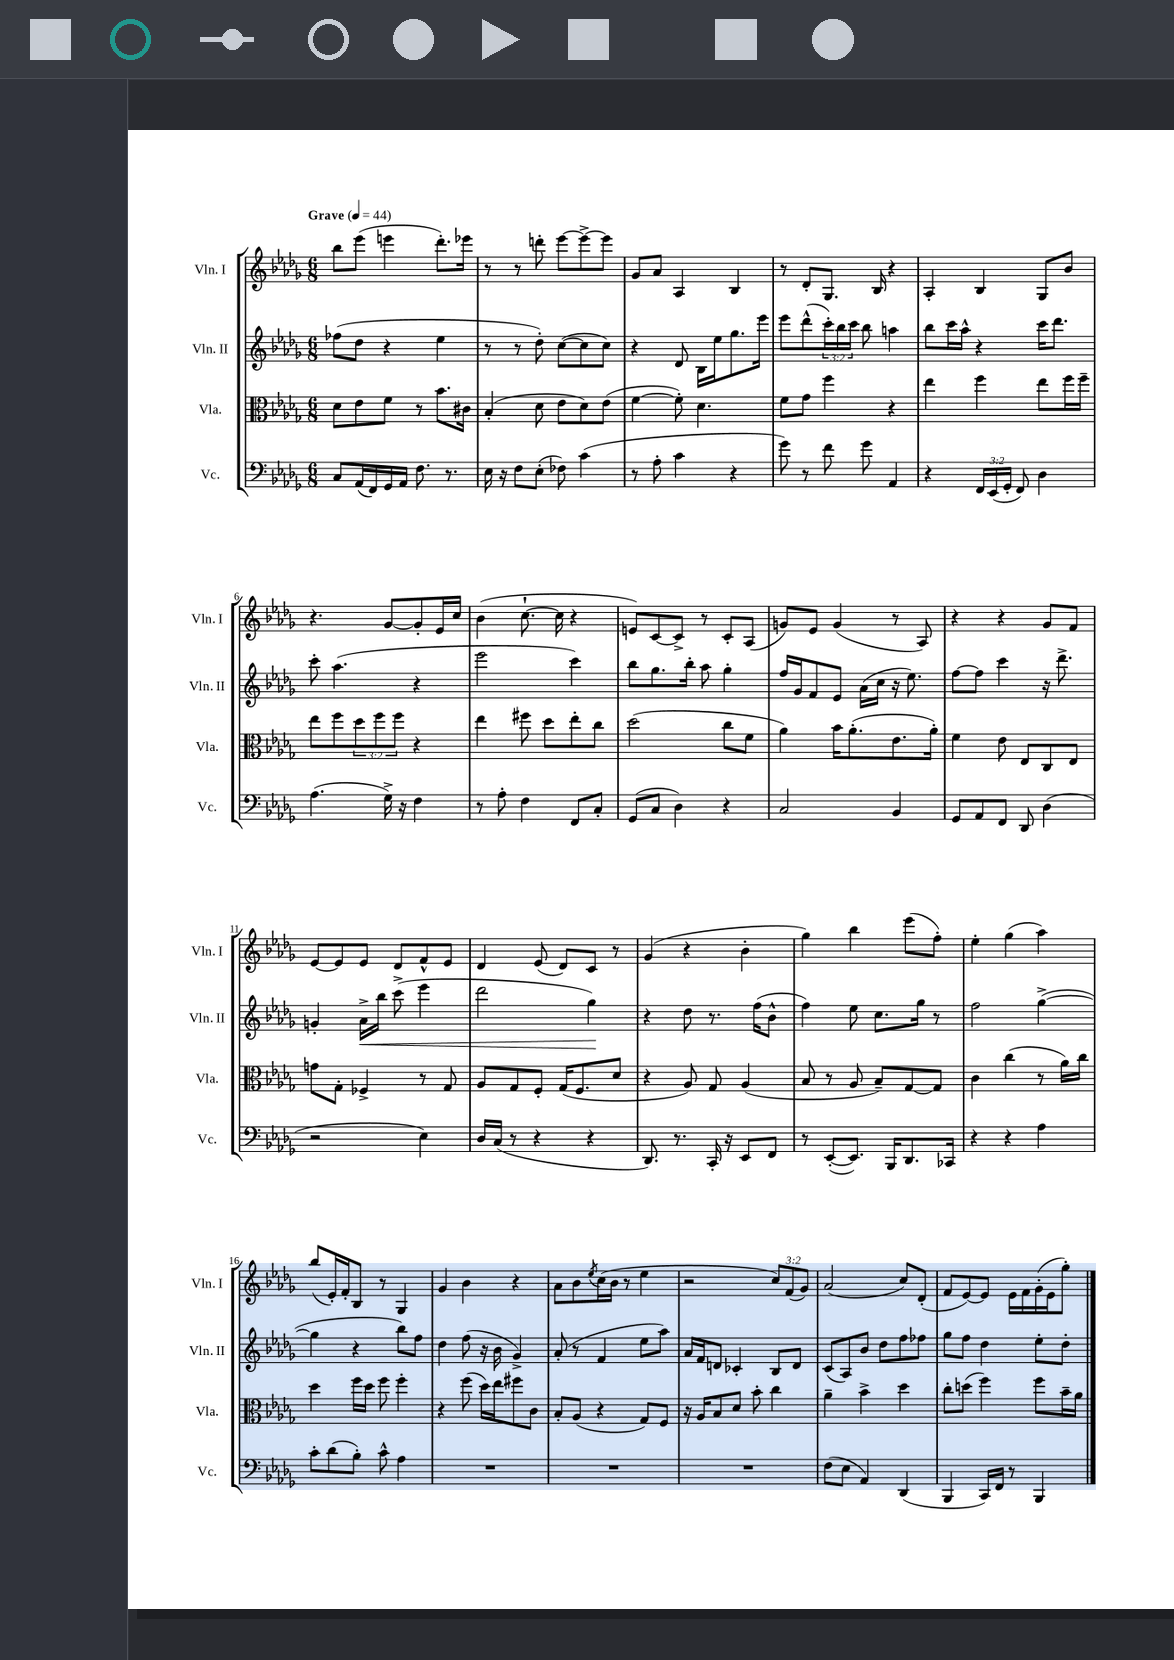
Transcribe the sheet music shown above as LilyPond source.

<<
\new StaffGroup <<
\new Staff = "s0" \with { instrumentName = "Vln. I" shortInstrumentName = "Vln. I" } {
    \clef treble \key des \major \numericTimeSignature \time 6/8 \override Staff.TupletNumber.text = #tuplet-number::calc-fraction-text \tempo "Grave" 4 = 44
    bes''8 ees'''8( e'''4 des'''8.-.) ees'''16 |
    r8 r8 d'''8-. ees'''8~ ees'''8~-> ees'''8 |
    ges'8 aes'8 aes4 bes4 |
    r8 des'8-. ges8. bes16 r4 |
    aes4-. bes4 ges8 bes'8 |
    r4. ges'8~ ges'8-. ees'16 c''16 |
    bes'4( c''8.~-! c''16 r4 |
    e'8) c'8~ c'8-> r8 c'8-. aes8( |
    g'8) ees'8 g'4( r8 aes8) |
    r4 r4 ges'8 f'8 |
    ees'8~ ees'8 ees'8 des'8 f'8-^ ees'8 |
    des'4 ees'8( des'8) c'8 r8 |
    ges'4( r4 bes'4-. |
    ges''4) bes''4 ees'''8( f''8-.) |
    ees''4-. ges''4( aes''4) |
    bes''8( ees'16-.) f'16-. bes8 r8 ges4 |
    ges'4 bes'4 r4 |
    aes'8 bes'8 \acciaccatura { ees''8 } c''16( bes'16 r8 ees''4 |
    r2 \tuplet 3/2 { c''8) f'8( ges'8) } |
    aes'2( c''8) des'8-.( |
    f'8 ees'8~) ees'8 ees'16 f'16 ges'16-.( ees'16 ges''8-.) \bar "|." |
}
\new Staff = "s1" \with { instrumentName = "Vln. II" shortInstrumentName = "Vln. II" } {
    \clef treble \key des \major \numericTimeSignature \time 6/8 \override Staff.TupletNumber.text = #tuplet-number::calc-fraction-text
    fes''8( des''8 r4 ees''4 |
    r8 r8 des''8-.) c''8~( c''8 c''8) |
    r4 des'8 bes16 ees''16 ges''8. ees'''16 |
    ees'''8 des'''8-^( \tuplet 3/2 { c'''16-.) bes''16 c'''16 } bes''8 a''4 |
    bes''8 c'''16 aes''16-^ r4 c'''16 des'''8. |
    c'''8-. aes''4.( r4 |
    ees'''2 c'''4) |
    bes''8 ges''8. bes''16-. aes''8 ges''4-. |
    f''16 ges'16 f'8 ees'8 aes'16( c''16 r16 ees''8.) |
    f''8~ f''8 c'''4 r16 des'''8.-> |
    g'4-. aes'16->\< bes''16 c'''8->( ees'''4 |
    des'''2 ges''4\!) |
    r4 des''8 r8. f''16( bes'8-^ |
    f''4) ees''8 c''8. ges''16 r8 |
    f''2 ges''4~->( |
    ges''4 r4 bes''8) f''8 |
    des''4 f''8( r16 bes'16 ges'4->) |
    aes'8-.( r8 f'4 ees''8 aes''8) |
    aes'16 f'16 d'8 ces'4-. bes8 d'8 |
    c'8( aes8) bes'8 des''8 f''8 fes''8 |
    ges''8 f''8 des''4 ees''8-. des''8-. \bar "|." |
}
\new Staff = "s2" \with { instrumentName = "Vla." shortInstrumentName = "Vla." } {
    \clef alto \key des \major \numericTimeSignature \time 6/8 \override Staff.TupletNumber.text = #tuplet-number::calc-fraction-text
    des'8 ees'8 f'8 r8 bes'8. cis'16 |
    bes4-.( des'8 ees'8 des'8) ees'8( |
    f'4~ f'8-.) des'4. |
    f'8 ges'8 f''4 r4 |
    ees''4 f''4 ees''8 f''16 f''16-- |
    ees''8 f''8 \tuplet 3/2 { des''8 f''8 f''8 } r4 |
    ees''4 fis''8 des''8 ees''8-. c''8 |
    des''2( c''8 f'8 |
    aes'4) bes'16 aes'8.-.( ees'8. aes'16-.) |
    f'4 ees'8 ees8 c8 ees8 |
    g'8 ges8-. fes4-> r8 ges8 |
    aes8 ges8 f8-. ges16( f8. des'8 |
    r4 aes8) ges8 aes4( |
    bes8 r8 aes8 bes8--) ges8~ ges8 |
    c'4 c''4( r8 aes'16) c''16 |
    des''4 f''16 des''16 f''8 f''4-. |
    r4 f''8( des''16) ees''16 fis''8 c'8 |
    bes8-. aes8( r4 ges8) f8 |
    r16 aes16 bes8 des'8 bes'8-. c''4 |
    aes'4-- bes'4-> des''4 |
    c''8-. d''8( f''4) f''8 bes'16-- aes'16 \bar "|." |
}
\new Staff = "s3" \with { instrumentName = "Vc." shortInstrumentName = "Vc." } {
    \clef bass \key des \major \numericTimeSignature \time 6/8 \override Staff.TupletNumber.text = #tuplet-number::calc-fraction-text
    c8 aes,16( f,16) ges,16 aes,16 f8. r8. |
    ees16 r16 f8 ees8-.( fes8) c'4( |
    r8 aes8-. c'4 r4 |
    ges'8) r8 f'8 ges'8 aes,4 |
    r4 \tuplet 3/2 { f,16 ees,16( ges,16-. } f,8) des4 |
    aes4.( ges16->) r16 f4 |
    r8 aes8-. f4 f,8 c8-. |
    ges,8( c8 des4) r4 |
    c2 bes,4 |
    ges,8 aes,8 f,8 des,8 des4( |
    r2 ees4) |
    des16 c16( r8 r4 r4 |
    des,8.) r8. c,16-. r16 ees,8 f,8 |
    r8 ees,8~-.( ees,8.) bes,,16 des,8. ces,16 |
    r4 r4 aes4 |
    c'8-. des'8( bes8-.) c'8-^ aes4 |
    R2. |
    R2. |
    R2. |
    f8( ees8 aes,4) des,4( |
    bes,,4 c,16) f,16 r8 bes,,4 \bar "|." |
}
>>
>>
